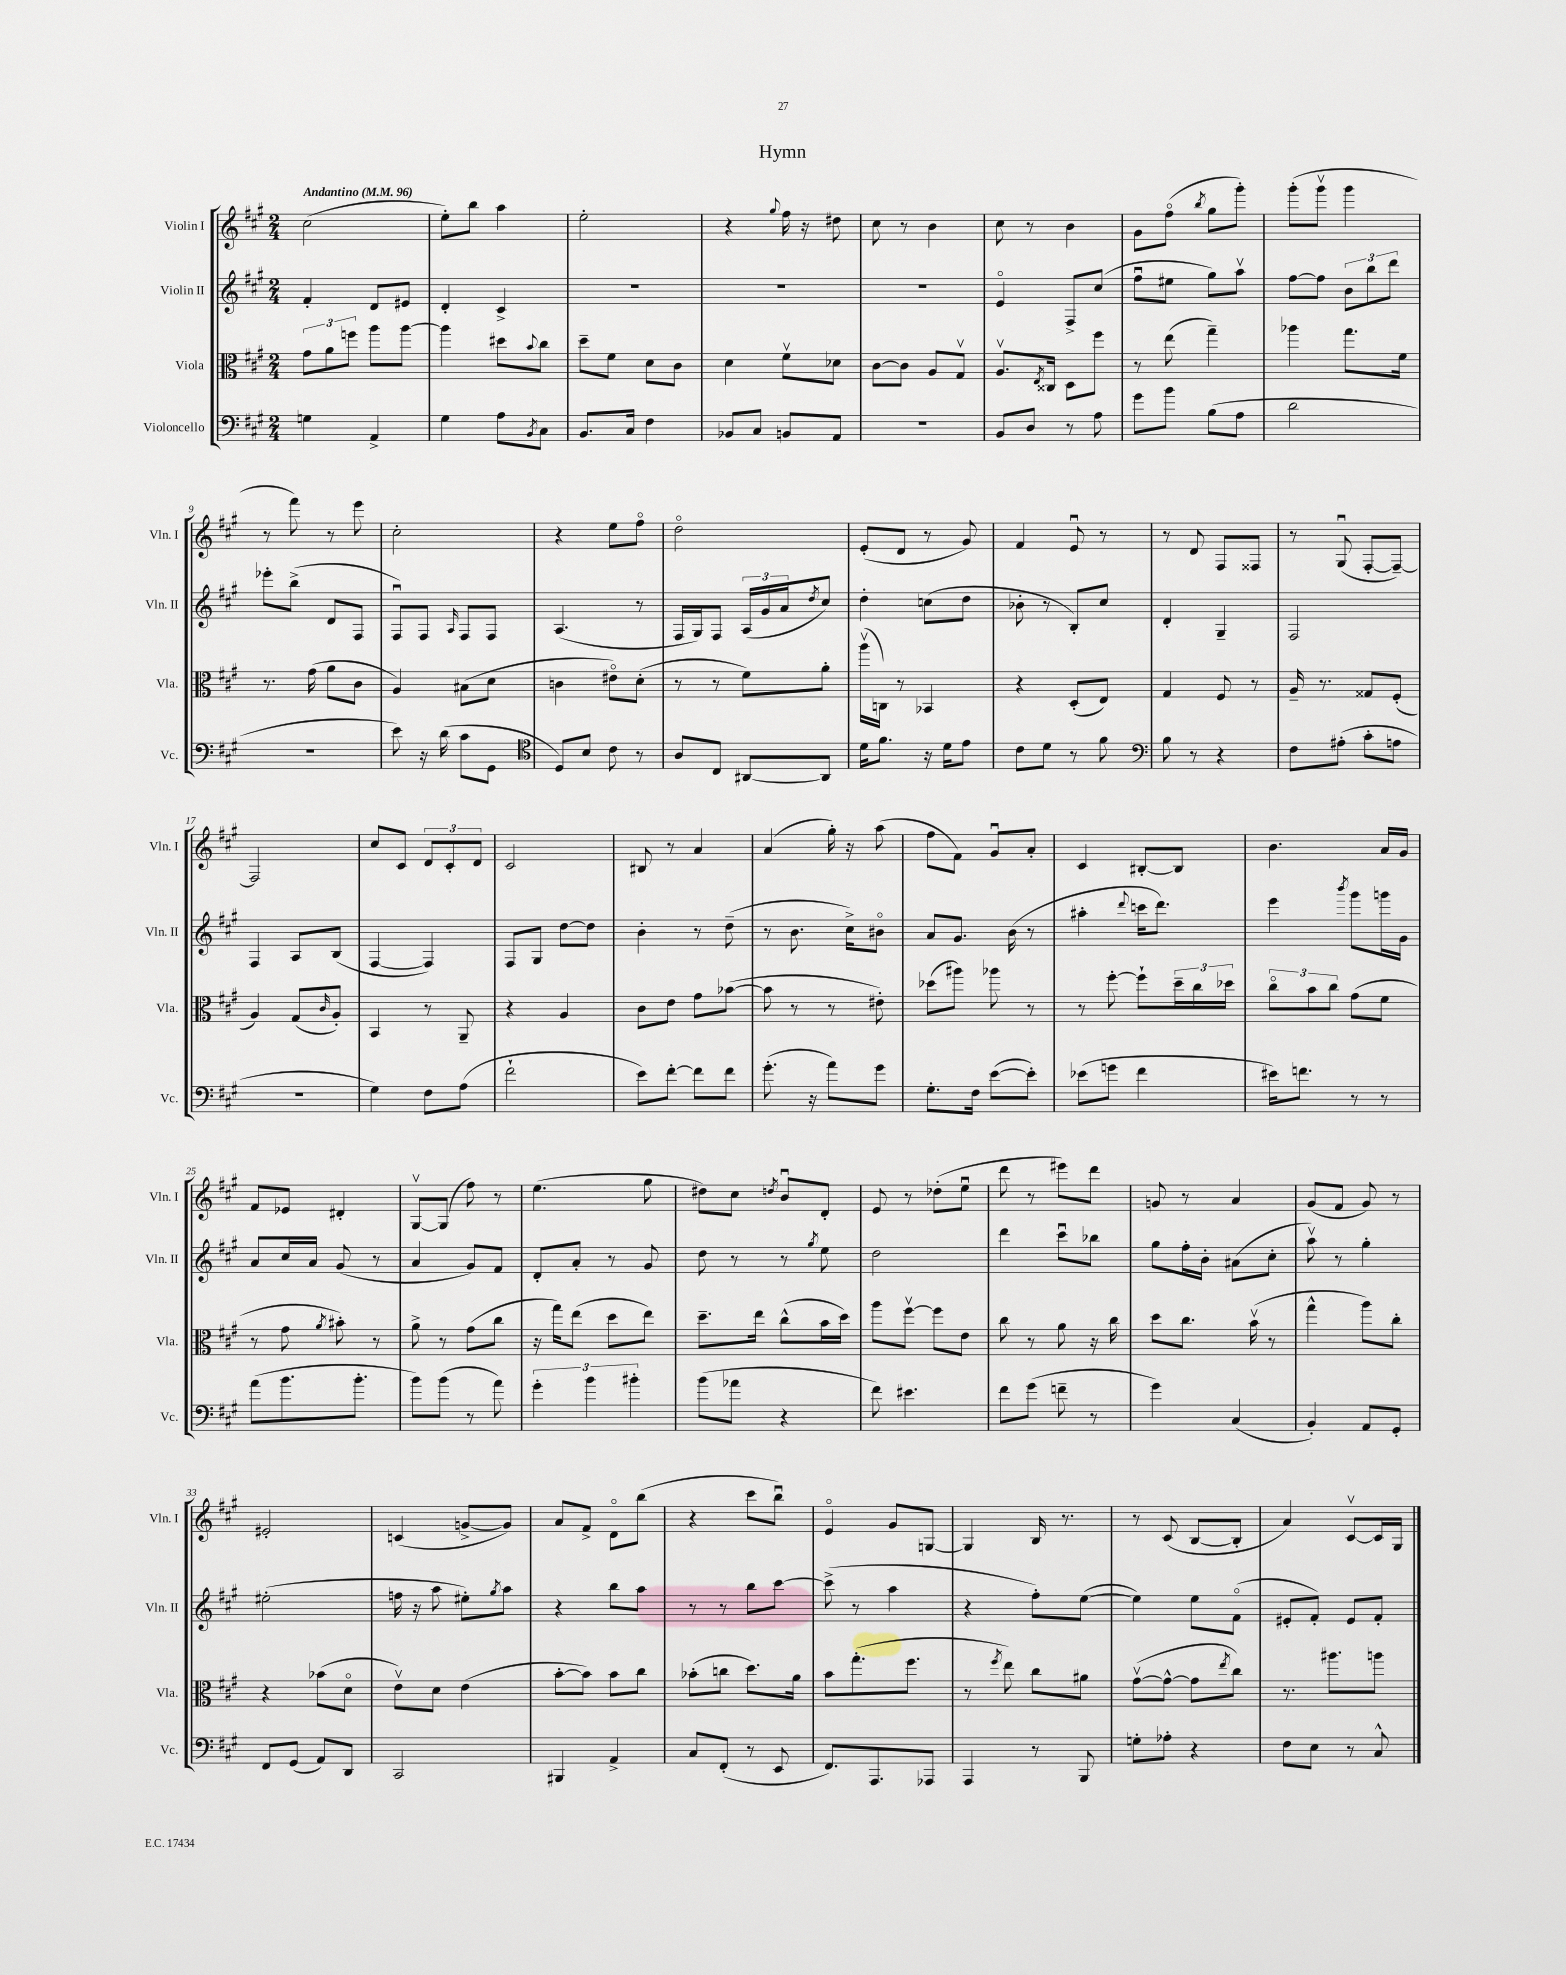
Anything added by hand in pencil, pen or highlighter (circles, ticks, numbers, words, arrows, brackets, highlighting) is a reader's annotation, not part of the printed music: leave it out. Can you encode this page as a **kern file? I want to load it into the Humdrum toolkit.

**kern	**kern	**kern	**kern
*part4	*part3	*part2	*part1
*staff4	*staff3	*staff2	*staff1
*I"Violoncello	*I"Viola	*I"Violin II	*I"Violin I
*I'Vc.	*I'Vla.	*I'Vln. II	*I'Vln. I
*clefF4	*clefC3	*clefG2	*clefG2
*k[f#c#g#]	*k[f#c#g#]	*k[f#c#g#]	*k[f#c#g#]
*M2/4	*M2/4	*M2/4	*M2/4
*MM96	*MM96	*MM96	*MM96
=1	=1	=1	=1
!	!	!	!LO:TX:a:B:t=Andantino
4Gn\	12g#\L	4f#'/	(2cc#\
.	12a\	.	.
.	12ffn\J	.	.
4AA^/	8aa\L	8d/L	.
.	[8aa\J	8e#X/J	.
=2	=2	=2	=2
4G#\	4aa\]	4d'/	8ee'\L)
.	.	.	8bb\J
8A\L	8dd#X\L	4c#^/	4aa\
8qBB/	8qqb/	.	.
8C#\J	8cc#\J	.	.
=3	=3	=3	=3
8.BB/L	8dd~\L	2r	2ee'\
.	8f#\J	.	.
16C#/Jk	.	.	.
4F#\	8d\L	.	.
.	8c#\J	.	.
=4	=4	=4	=4
8BB-X/L	4d\	2r	4r
8C#/J	.	.	.
.	.	.	8qqgg#/
8BBn/L	8f#v\L	.	16ff#\
.	.	.	16r
8AA/J	8d-X\J	.	8dd#X\
=5	=5	=5	=5
2r	[8c#\L	2r	8cc#\
.	8c#\J]	.	8r
.	8A/L	.	4b\
.	8G#v/J	.	.
=6	=6	=6	=6
8BB/L	8.Av/L	4e/	8cc#\
8D/J	.	.	8r
.	8qE/	.	.
.	16C##X/Jk	.	.
8r	8D\L	8F#^/L	4b\
8A\	8ff#\J	(8cc#/J	.
=7	=7	=7	=7
8g#\L	8r	8ff#u\L	8g#\L
8b\J	(8ee\	8ee#X\J	(8ff#\J
.	.	.	8qbb/
(8B\L	4gg#~\)	8gg#\L)	8gg#\L
8A\J	.	8aav\J	8ggg#'\J)
=8	=8	=8	=8
2d\	4aa-X\	[8ff#\L	(8ggg#'\L
.	.	8ff#\J]	8ggg#v\J
.	8.gg#\L	12b\L	4ggg#\
.	.	12bb\	.
.	.	12ddd\J	.
.	16f#\Jk	.	.
!!LO:LB:g=z
=9	=9	=9	=9
2r	8.r	8eee-X'\L	8r
.	.	(8bb^\J	8fff#\)
.	(16g#\	.	.
.	8a\L	8d/L	8r
.	8c#\J	8F#/J	8eee\
=10	=10	=10	=10
8e\)	4A/)	8F#u/L)	2cc#'\
16r	.	8F#/J	.
(16d\	.	.	.
.	.	16qqA/	.
8c#\L	(8B#X\L	8F#/L	.
8GG#\J	8d\J	8F#/J	.
=11	=11	=11	=11
*clefC4	*	*	*
8D/L)	4cn\	(4.A/	4r
8B/J	.	.	.
8c#\	8e#X\L)	.	8ee\L
8r	(8d'\J	8r	8ff#\J
=12	=12	=12	=12
8A/L	8r	16F#/LL	2dd\
.	.	16G#/J)	.
8C#/J	8r	8F#/J	.
[8AA#X/L	8f#\L)	(24A/LL	.
.	.	24g#/	.
.	.	24a/J	.
.	.	8qdd/	.
8AA#/J]	8a'\J	8cc#/J)	.
=13	=13	=13	=13
16d\KL	(16aav\LL	4dd'\	(8e'/L
8.f#\J	16Cn\JJ)	.	.
.	8r	.	8d/J
16r	4BB-X/	(8ccn\L	8r
16d\KL	.	.	.
8e\J	.	8dd\J	8g#/)
=14	=14	=14	=14
8c#\L	4r	8b-X'\	4f#/
8d\J	.	8r	.
8r	(8D'/L	8B'/L)	8eu/
8f#\	8E/J)	8cc#/J	8r
=15	=15	=15	=15
*clefF4	*	*	*
8B\	4G#/	4d'/	8r
8r	.	.	8d/
4r	8F#/	4G#~/	8F#/L
.	8r	.	8F##X/J
=16	=16	=16	=16
8F#\L	16A~/	2F#/	8r
.	8.r	.	.
(8A#X'\J	.	.	(8G#u/
8c#'\L	8G##X/L	.	[8F#'/L
8An\J	(8F#'/J	.	8F#~/J_)
!!LO:LB:g=z
=17	=17	=17	=17
2r	4A/)	4F#/	2F#/]
.	(8G#/L	8A/L	.
.	16qqc#/	.	.
.	8A'/J)	(8B/J	.
=18	=18	=18	=18
4G#\)	4BB/	[4F#/	8cc#/L
.	.	.	8c#/J
8F#\L	8r	4F#/])	12d/L
.	.	.	12c#'/
(8A\J	8AA~/	.	.
.	.	.	12d/J
=19	=19	=19	=19
2f#`\	4r	8F#/L	2c#/
.	.	8G#/J	.
.	4A/	[8dd\L	.
.	.	8dd\J]	.
=20	=20	=20	=20
8e\L)	8c#\L	4b'\	8B#X/
[8f#'\J	8e\J	.	8r
8f#\L]	8g#\L	8r	4a/
8f#\J	([8b-X\J	(8dd~\	.
=21	=21	=21	=21
(8.g#'\	8b-\]	8r	(4a/
.	8r	8.b\	.
16r	.	.	.
8a\L)	8r	.	16gg#'\)
.	.	16cc#^\KL)	16r
8g#\J	8e#X'\)	8b#X\J	(8aa\
=22	=22	=22	=22
8.G#'\L	(8dd-X\L	8a/L	8ff#\L
.	8aa#X\J)	8.g#/J	8f#\J)
16F#\Jk	.	.	.
([8e\L	8aa-X\	.	8g#u/L
.	.	(16b\	.
8e'\J])	8r	8r	8a'/J
=23	=23	=23	=23
(8e-X\L	8r	4aa#X'\	4c#/
8gn\J	[8ff#'\	.	.
.	.	8qqddd/	.
4f#\	8ff#`\L]	16cccn\KL	[8B#X'/L
.	.	8.ddd\J)	.
.	24dd~\L	.	8B#/J]
.	24cc#\	.	.
.	24dd-X\JJ	.	.
=24	=24	=24	=24
16e#X\KL)	12cc#\L	4eee\	4.b\
8.fn\J	.	.	.
.	12b\	.	.
.	12cc#\J	.	.
.	.	8qbbb/	.
8r	(8g#\L	8ggg#\L	.
8r	8f#\J	16gggn\L	16a/LL
.	.	16g#\JJ	16g#/JJ
!!LO:LB:g=z
=25	=25	=25	=25
(8a\L	8r	8a/L	8f#/L
8.b\	8g#\	16cc#/L	8e-X/J
.	.	16a/JJ	.
.	8qa/	.	.
.	8b#X'\)	(8g#/	4d#X'/
8.b'\J	.	.	.
.	8r	8r	.
=26	=26	=26	=26
8b\L)	8a^\	4a/	[8G#v/L
(8b\J	8r	.	(8G#/J]
8r	(8g#\L	8g#/L)	8ff#\)
8a\)	8cc#\J	8f#/J	8r
=27	=27	=27	=27
6g#'\	16r	8d'/L	(4.ee\
.	16gg#\KL)	.	.
.	(8ee\J	8a'/J	.
6b\	.	.	.
.	8dd\L	8r	.
6b#X'\	.	.	.
.	8ee\J)	8g#/	8gg#\
=28	=28	=28	=28
(8b\L	8.dd~\L	8dd\	8dd#X\L)
8a-X\J	.	8r	8cc#\J
.	16ee\Jk	.	.
.	.	.	8qddn/
4r	(8cc#^^\L	8r	8bu/L
.	.	8qgg#/	.
.	16b\L	8ee\	8d'/J
.	16dd\JJ)	.	.
=29	=29	=29	=29
8f#\)	8aa\L	2dd\	8e/
4.e#X\	[8ff#v\J	.	8r
.	8ff#\L]	.	(8dd-X'\L
.	8e\J	.	8eeu\J
=30	=30	=30	=30
8f#\L	8cc#\	4ddd\	8ddd\
(8g#\J	8r	.	8r
8fn~\	8a\	8ccc#u\L	8eee#X\L)
8r	16r	8bb-X\J	8ddd\J
.	16cc#\	.	.
=31	=31	=31	=31
4g#\)	8dd\L	8gg#\L	8gn/
.	8.cc#\J	16ff#'\L	8r
.	.	16b'\JJ	.
(4C#/	.	(8a#X\L	4a/
.	(16bv\	.	.
.	8r	8cc#'\J	.
=32	=32	=32	=32
4BB'/)	4gg#^^\	8aav\)	(8g#/L
.	.	8r	8f#/J
8AA/L	8aa\L)	4gg#'\	8g#/)
8GG#'/J	8cc#'\J	.	8r
!!LO:LB:g=z
=33	=33	=33	=33
8FF#/L	4r	(2ee#X'\	2e#X'/
(8GG#/J	.	.	.
8AA/L)	(8b-X\L	.	.
8DD/J	8d\J	.	.
=34	=34	=34	=34
2CC#/	8ev\L)	16ffn\	(4cn/
.	.	16r	.
.	8d\J	8aa\	.
.	(4e\	8ee#X'\L)	[8gn^/L
.	.	8qgg#/	.
.	.	8aa\J	8g/J])
=35	=35	=35	=35
4BBB#X/	[8b'\L	4r	8a/L
.	8b\J])	.	8f#^/J
4AA^/	8b\L	8bb\L	8d\L
.	8cc#\J	8aa\J	(8bb\J
=36	=36	=36	=36
8C#/L	(8b-X'\L	8r	4r
(8FF#'/J	8ccn\J	8r	.
8r	8.dd\L)	8bb\L	8ccc#\L
8EE/	.	[8ccc#\J	8bbu\J)
.	16a\Jk	.	.
=37	=37	=37	=37
8.FF#/L)	8b\L	(8ccc#^\]	4e/
.	(8.gg#'\	8r	.
8.AAA/	.	.	.
.	.	4aa\	8g#/L
.	8.ff#\J	.	.
8AAA-X/J	.	.	[8Gn/J
=38	=38	=38	=38
4AAA/	8r	4r	4G/]
.	8qff#/	.	.
.	8ee\)	.	.
8r	8cc#\L	8ff#'\L)	16B/
.	.	.	8.r
8BBB/	8a#X\J	([8ee\J	.
=39	=39	=39	=39
8Gn'\L	([8g#v\L	4ee\])	8r
8A-X'\J	8g#^^\J_	.	(8c#/
4r	8g#\L]	8ee\L	[8B/L
.	8qee/	.	.
.	8cc#\J)	(8f#\J	8B'/J]
=40	=40	=40	=40
8F#\L	8.r	8e#X'/L	4a/)
8E\J	.	8f#'/J)	.
.	8.aa#X\L	.	.
8r	.	8e#/L	[8c#v/L
8C#^^/	8aan\J	8f#'/J	16c#/L]
.	.	.	16G#/JJ
==	==	==	==
*-	*-	*-	*-
